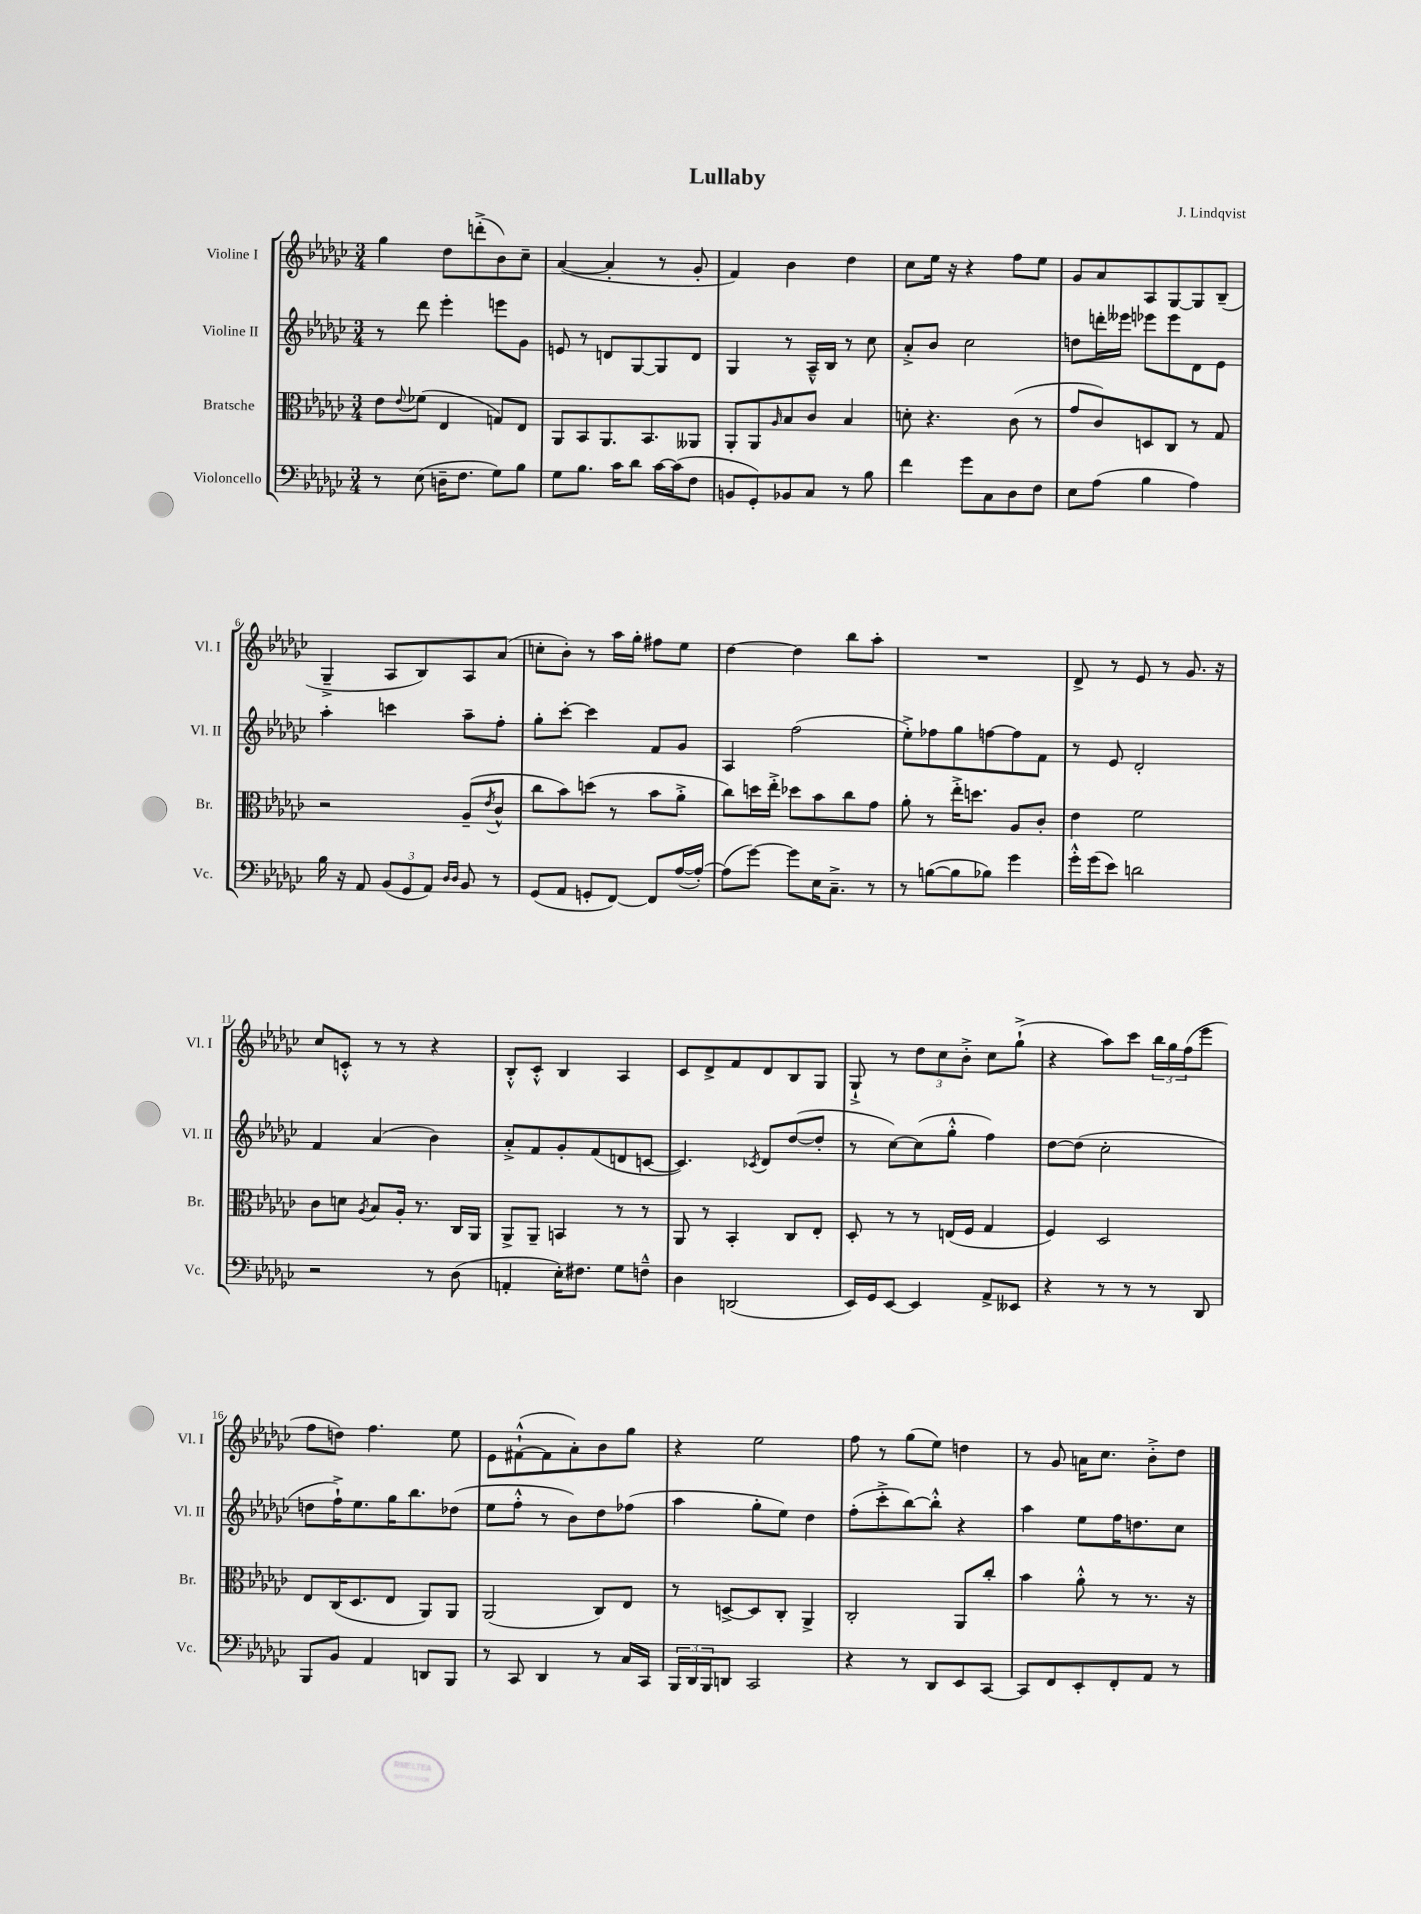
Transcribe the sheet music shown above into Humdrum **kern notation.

**kern	**kern	**kern	**kern
*staff4	*staff3	*staff2	*staff1
*clefF4	*clefC3	*clefG2	*clefG2
*k[b-e-a-d-g-c-]	*k[b-e-a-d-g-c-]	*k[b-e-a-d-g-c-]	*k[b-e-a-d-g-c-]
*M3/4	*M3/4	*M3/4	*M3/4
8r	8e-	8r	4gg-
.	8qqe-	.	.
(8E-	(8f-	8ddd-	.
16D~	4E-	4eee-'	8dd-
8.F	.	.	.
.	.	.	(8ddd'^
8G-)	8G)	8eee	8b-)
8B-	8E-	8g-	8cc-~
=	=	=	=
8G-	8AA-	8e	([4a-
8.B-	8BB-	8r	.
.	8.AA-	8d	4a-']
16c-	.	.	.
8d-	.	[8G-	.
.	8.BB-	.	.
[16c-	.	8G-]	8r
(16c-]	.	.	.
8F	8AA--	8d	8g-'
=	=	=	=
8BB	8AA-'	4G-	4f)
8GG-')	8AA-	.	.
.	16qqA-	.	.
8BB-	8B-	8r	4b-
8C-	8c-	16A-~^^	.
.	.	16B-	.
8r	4B-	8r	4dd-
8B-	.	8cc-	.
=	=	=	=
4f	8d'	8a-'^	8cc-
.	4.r	8b-	16ee-
.	.	.	16r
8g-	.	2cc-	4r
8C-	.	.	.
8D-	(8c-	.	8ff
8F	8r	.	8ee-
=	=	=	=
8E-	8g-	8dd	8g-
(8A-	8c-)	16ddd'	8a-
.	.	16eee--	.
4B-	8D	8eee-	8A-
.	8C-	8eee-	[8G-
4A-)	8r	8d-	8G-]
.	8G-	8e-	(8B-~
=	=	=	=
16B-	2r	4aa-'	4G-~^
16r	.	.	.
8AA-	.	.	.
(12BB-	.	4ccc	8A-
12GG-	.	.	.
.	.	.	8B-)
12AA-)	.	.	.
16qqD-	.	.	.
16qqD-	.	.	.
8BB-	(8A-~	8aa-~	8A-
.	8qe-	.	.
8r	8c-^^	8ff'	(8a-
=	=	=	=
(8GG-	8cc-	8gg-'	8cc'
8AA-	8b-)	[8ccc-'	8b-')
8GG'	(8dd	4ccc-]	8r
[8FF)	8r	.	16aa-
.	.	.	16gg-'
8FF]	8b-	8f	8ff#
([16A-	8a-'^	8g-	8ee-
16A-'_)	.	.	.
=	=	=	=
(8A-]	8cc-)	4A-	[4dd-
[8g-)	16dd	.	.
.	16ee-'^	.	.
8g-]	8dd-	(2ff	4dd-]
16E-	8b-	.	.
8.C-~^	.	.	.
.	8cc-	.	8bb-
8r	8g-	.	8aa-'
=	=	=	=
8r	8a-'	8ee-'^)	2.r
([8B	8r	8ff-	.
8B]	16ee-'^	8gg-	.
.	8.dd	.	.
8B-)	.	[8ff	.
4g-	8A-	8ff]	.
.	8c-'	8f	.
=	=	=	=
16g-'^^	4e-	8r	8d-^
(16g-	.	.	.
8e-)	.	8e-	8r
2d	2f	2d-'	8e-
.	.	.	8r
.	.	.	8.g-
.	.	.	16r
=	=	=	=
2r	8c-	4f	8cc-
.	8d	.	8c'^^
.	8qA-	.	.
.	8B-	(4a-	8r
.	16A-'	.	8r
.	8.r	.	.
8r	.	4b-)	4r
(8D-	16C-	.	.
.	16AA-	.	.
=	=	=	=
4AA'	8AA-^	8a-'^	8B-'^^
.	8AA-~	8f	8c-'^^
16E-')	4BB	8g-'	4B-
8.F#	.	.	.
.	.	(8f	.
8G-	8r	8d	4A-
8F~^^	8r	[8c	.
=	=	=	=
4D-	8AA-	4.c])	8c-
.	8r	.	8d-^
(2DD	4BB-'	.	8f
.	.	8qc-	.
.	.	8d-	8d-
.	8C-	([8dd-	8B-
.	8E-'	8dd-']	8G-
=	=	=	=
16EE-)	8D-'	8r	8G-`^
16GG-	.	.	.
[8EE-	8r	[8cc-)	8r
4EE-]	8r	(8cc-]	12dd-
.	.	.	12cc-
.	(16E	8gg-'^^	.
.	.	.	12b-'^
.	16F	.	.
8AA-^	4G-	4ff)	8cc-
8EE--	.	.	(8gg-`^
=	=	=	=
4r	4F)	[8dd-	4r
.	.	(8dd-]	.
8r	2D-	2cc-'	8aa-)
8r	.	.	8ccc-
8r	.	.	24bb-
.	.	.	24gg-
.	.	.	(24ff
8DD-	.	.	8eee-
=	=	=	=
8BBB-	8E-	8dd	8ff
8BB-	(16C-	16ff`^)	8dd)
.	8.D-	8.ee-	.
4AA-	.	.	4.ff
.	8E-	16gg-	.
.	.	8.bb-	.
8DD	8AA-)	.	.
8BBB-	8AA-	(8dd-	8ee-
=	=	=	=
8r	(2AA-	8ee-	8e-
8CC-	.	8ff'^^	([8f#`^^
4DD-	.	8r	8f#]
.	.	8b-)	8a-')
8r	8C-)	8dd-	8b-
16C-	8E-	(8ff-	8gg-
16CC-	.	.	.
=	=	=	=
24BBB-	8r	4aa-	4r
24DD-	.	.	.
24BBB-	.	.	.
8DD	[8D^	.	.
2CC-	8D]	8gg-'	2ee-
.	8C-'	8ee-)	.
.	4AA-^	4dd-	.
=	=	=	=
4r	2C-'	(8ff'	8ff
.	.	8ccc-'^	8r
8r	.	[8bb-)	(8gg-
8DD-	.	8bb-'^^]	8ee-)
8EE-	8AA-	4r	4dd
[8CC-	8cc-'	.	.
=	=	=	=
8CC-]	4b-	4aa-	8r
8FF	.	.	8g-
8EE-'	8a-'^^	8ee-	16a
.	.	.	8.cc-
8FF'	8r	16ff	.
.	.	8.dd	.
8AA-	8.r	.	8b-'^
8r	.	8cc-	8dd-
.	16r	.	.
==	==	==	==
*-	*-	*-	*-
